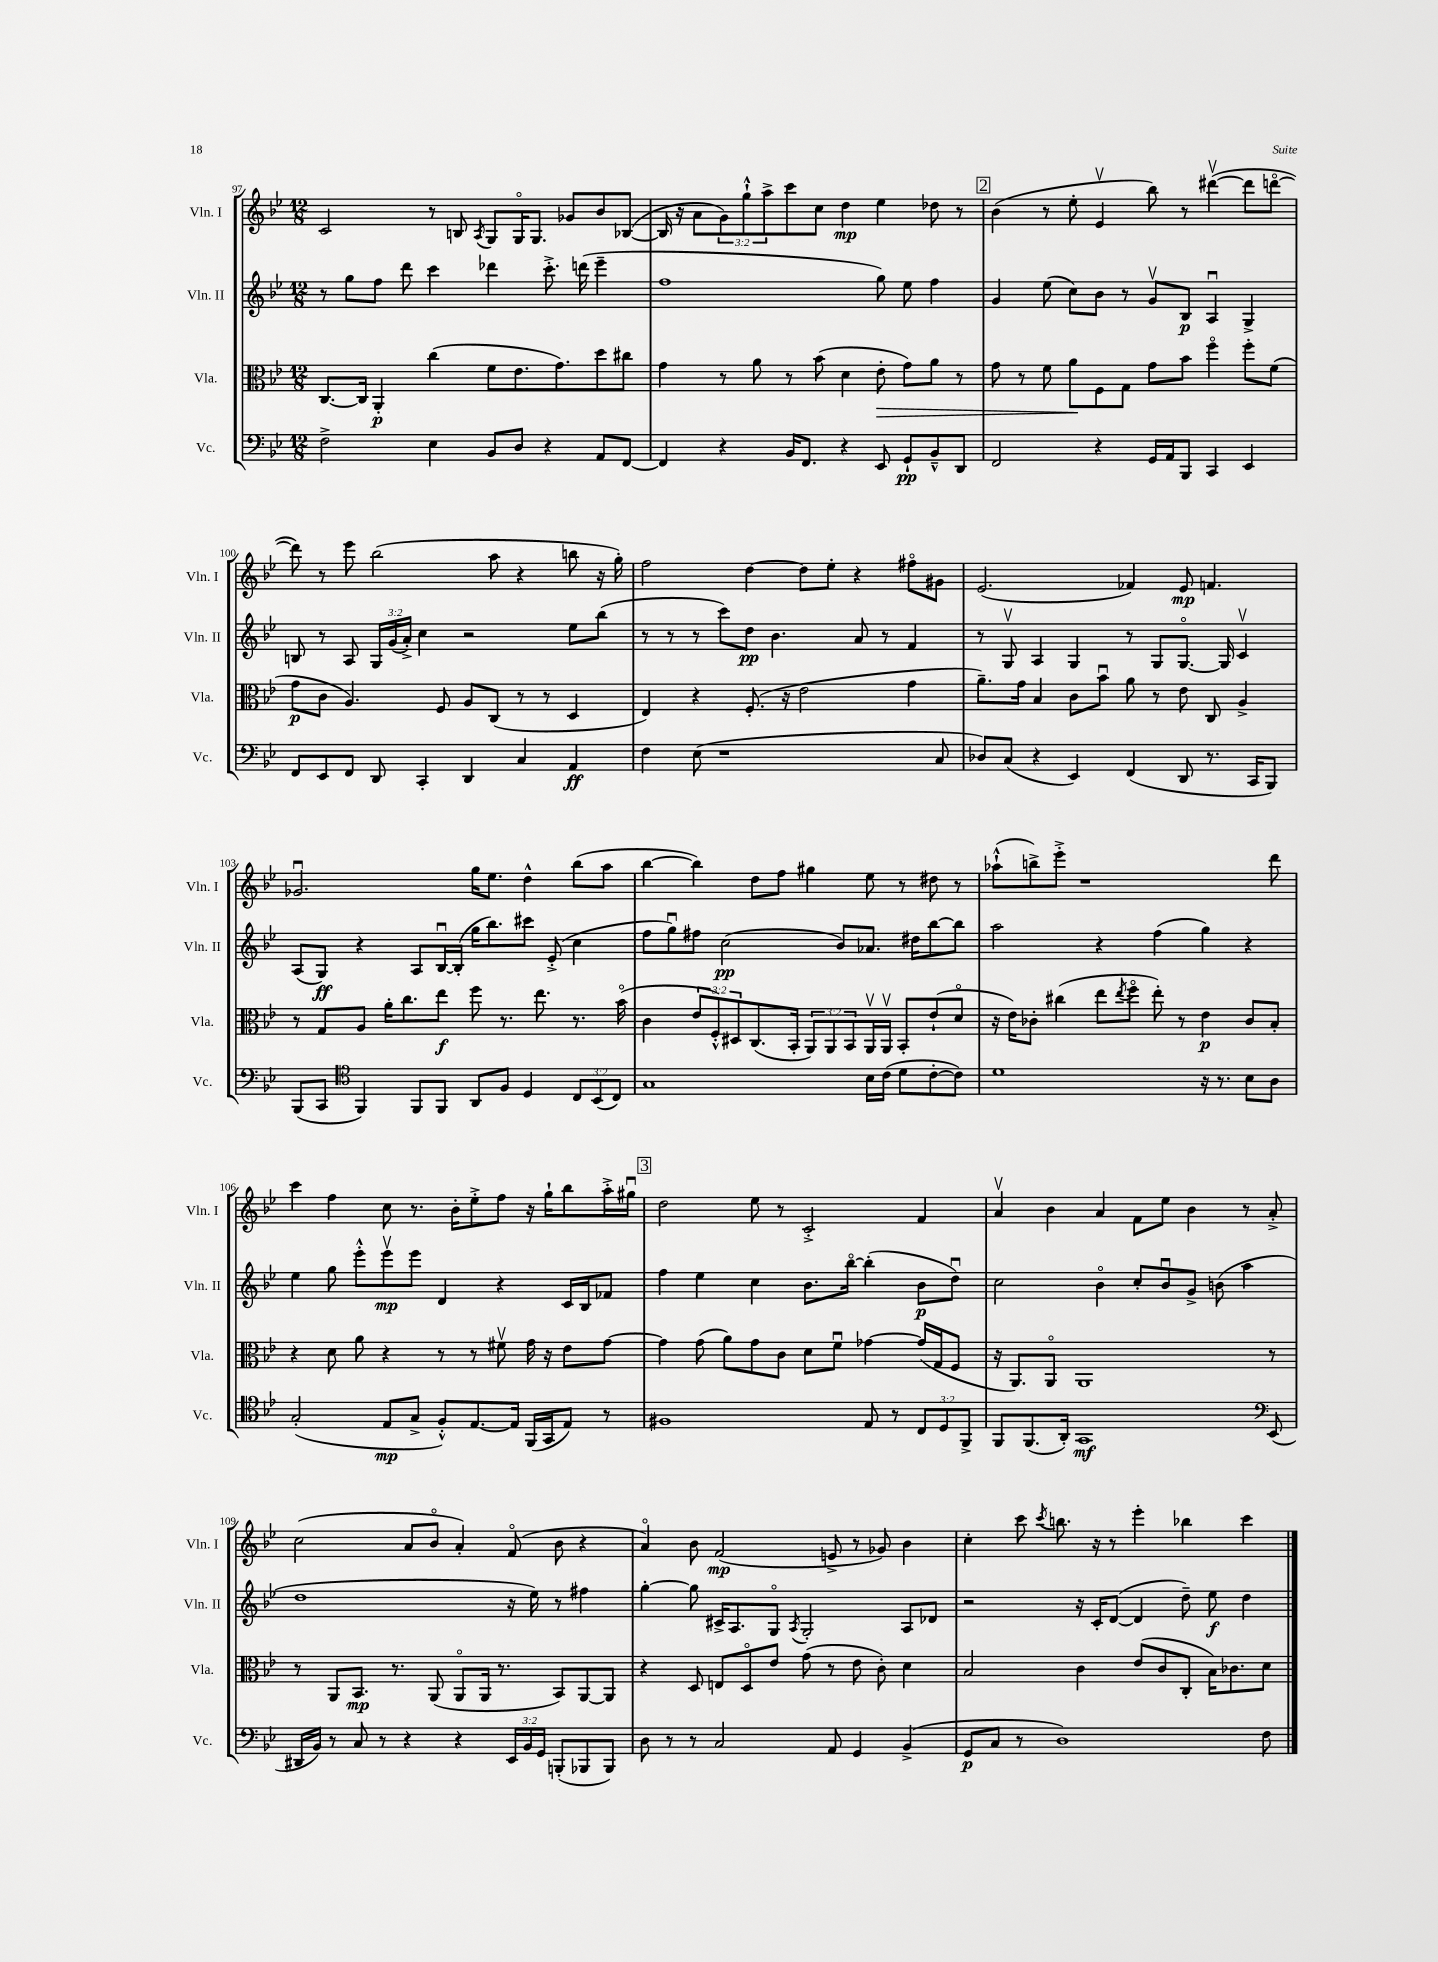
<<
\new StaffGroup <<
\new Staff = "s0" \with { instrumentName = "Vln. I" shortInstrumentName = "Vln. I" } {
    \clef treble \key bes \major \numericTimeSignature \time 12/8 \override Staff.TupletNumber.text = #tuplet-number::calc-fraction-text
    c'2 r8 b8 \acciaccatura { a8 } g8 g16\flageolet g8. ges'8 bes'8 bes8~( |
    bes16 r16 a'8 \tuplet 3/2 { g'8) g''8-!-^ a''8-> } c'''8 c''8 d''4\mp ees''4 des''8 r8 |
    \mark \markup { \box "2" } bes'4( r8 ees''8-. ees'4\upbow bes''8) r8 dis'''4~\upbow( dis'''8 d'''8~\flageolet |
    d'''8) r8 ees'''8 bes''2( a''8 r4 b''8 r16 g''16-.) |
    f''2 d''4~ d''8 ees''8-. r4 fis''8\flageolet gis'8 |
    ees'2.( fes'4) ees'8\mp f'4. |
    ges'2.\downbow g''16 ees''8. d''4-^ bes''8( a''8 |
    bes''4~ bes''4) d''8 f''8 gis''4 ees''8 r8 dis''8 r8 |
    aes''8-!-^( b''8->) ees'''8-.-> r1 d'''8 |
    c'''4 f''4 c''8 r8. bes'16-. ees''8-.-> f''8 r16 g''16-! bes''8 a''16-.-> gis''16\downbow |
    \mark \markup { \box "3" } d''2 ees''8 r8 c'2-.-> f'4 |
    a'4\upbow bes'4 a'4 f'8 ees''8 bes'4 r8 a'8-.-> |
    c''2( a'8 bes'8\flageolet a'4-.) f'8\flageolet( bes'8 r4 |
    a'4\flageolet) bes'8 f'2\mp( e'8-> r8 ges'8) bes'4 |
    c''4-. c'''8 \acciaccatura { c'''8 } b''8. r16 r8 ees'''4-. bes''4 c'''4 \bar "|." |
}
\new Staff = "s1" \with { instrumentName = "Vln. II" shortInstrumentName = "Vln. II" } {
    \clef treble \key bes \major \numericTimeSignature \time 12/8 \override Staff.TupletNumber.text = #tuplet-number::calc-fraction-text
    r8 g''8 f''8 d'''8 c'''4 des'''4 c'''8.-.-> d'''16( ees'''4-- |
    f''1 g''8) ees''8 f''4 |
    \mark \markup { \box "2" } g'4 ees''8( c''8) bes'8 r8 g'8\upbow bes8\p a4\downbow g4-> |
    b8 r8 a8 \tuplet 3/2 { g16 g'16( a'16-.->) } c''4 r2 ees''8 bes''8( |
    r8 r8 r8 c'''8) d''8\pp bes'4. a'8 r8 f'4 |
    r8 g8\upbow a4 g4 r8 g8 g8.~\flageolet g16 c'4\upbow |
    a8( g8\ff) r4 a8 bes16~\downbow bes16-.( g''16 bes''8.) cis'''8 ees'8-.->( c''4 |
    f''8 g''8\downbow) fis''8 c''2\pp( bes'8) aes'8. dis''16 bes''8~ bes''8 |
    a''2 r4 f''4( g''4) r4 |
    ees''4 g''8 ees'''8-.-^ ees'''8\upbow\mp ees'''8 d'4 r4 c'16 bes16 fes'8 |
    \mark \markup { \box "3" } f''4 ees''4 c''4 bes'8. bes''16~\flageolet bes''4-.( bes'8\p d''8\downbow) |
    c''2 bes'4\flageolet c''8-. bes'8\downbow g'8-> b'8( a''4 |
    d''1 r16 ees''16) r8 fis''4 |
    g''4~-. g''8 cis'16-> a8. g8\flageolet \acciaccatura { a8 } g2-. a8 des'8 |
    r2 r16 c'16-. d'8~( d'4 d''8--) ees''8\f d''4 \bar "|." |
}
\new Staff = "s2" \with { instrumentName = "Vla." shortInstrumentName = "Vla." } {
    \clef alto \key bes \major \numericTimeSignature \time 12/8 \override Staff.TupletNumber.text = #tuplet-number::calc-fraction-text
    c8.~ c16 a,4-.\p c''4( f'8 ees'8. g'8.) d''8 cis''8 |
    g'4 r8 a'8 r8 bes'8( d'4 ees'8-.\> g'8) a'8 r8 |
    \mark \markup { \box "2" } g'8 r8 f'8 a'8\! f8 g8 g'8 bes'8 f''4\flageolet f''8-. f'8( |
    g'8\p c'8 a4.) f8 a8 c8( r8 r8 d4 |
    ees4) r4 f8.-.( r16 ees'2 g'4 |
    a'8.--) g'16 bes4 c'8 bes'8\downbow a'8 r8 ees'8 c8 a4-> |
    r8 g8 a8 a'16-. c''8. ees''8\f f''8 r8. ees''8. r8. bes'16\flageolet( |
    c'4 \tuplet 3/2 { ees'8 f8-.-^) dis8 } c8.( bes,16-. \tuplet 3/2 { a,8) a,8 bes,8 } a,16\upbow a,16\upbow bes,8-. ees'8-!( d'8\flageolet |
    r16 ees'16) ces'8-. cis''4( ees''8 \acciaccatura { ees''8 } f''8\flageolet ees''8-.) r8 ees'4\p ces'8 bes8-. |
    r4 d'8 a'8 r4 r8 r8 fis'8\upbow g'16 r16 ees'8 g'8~ |
    \mark \markup { \box "3" } g'4 g'8( a'8) g'8 c'8 d'8 f'8\downbow ges'4~ ges'16( g16 f8 |
    r16 a,8.) a,8\flageolet a,1 r8 |
    r8 a,8 bes,8.\mp r8. a,8( a,8\flageolet a,16 r8. bes,8) a,8~ a,8 |
    r4 d8 e8 d8\flageolet ees'8 g'8( r8 ees'8 c'8-.) d'4 |
    bes2 c'4 ees'8( c'8 c8-. bes16) ces'8. d'8 \bar "|." |
}
\new Staff = "s3" \with { instrumentName = "Vc." shortInstrumentName = "Vc." } {
    \clef bass \key bes \major \numericTimeSignature \time 12/8 \override Staff.TupletNumber.text = #tuplet-number::calc-fraction-text
    f2-> ees4 bes,8 d8 r4 a,8 f,8~ |
    f,4 r4 bes,16 f,8. r4 ees,8 g,8-!\pp bes,8---^ d,8 |
    \mark \markup { \box "2" } f,2 r4 g,16 a,16 bes,,8 c,4 ees,4 |
    f,8 ees,8 f,8 d,8 c,4-. d,4 c4 a,4\ff |
    f4 ees8( r1 c8 |
    des8) c8( r4 ees,4) f,4( d,8 r8. c,16 bes,,8) |
    bes,,8( c,8 \clef tenor f,4) f,8 f,8 a,8 f8 d4 \tuplet 3/2 { c8 bes,8( c8) } |
    g1 bes16 c'16( d'8 c'8~-. c'8) |
    d'1 r16 r8. bes8 a8 |
    g2-.( ees8\mp g8-> f8-.-^) ees8.~ ees16 f,16( g,16 ees8) r8 |
    \mark \markup { \box "3" } fis1 ees8 r8 \tuplet 3/2 { c8 d8 f,8-> } |
    f,8 f,8.( a,16-.) g,1\mf \clef bass ees,8( |
    dis,16 bes,16) r8 c8 r8 r4 r4 \tuplet 3/2 { ees,16 bes,16 g,16 } b,,8-.( bes,,8 bes,,8) |
    d8 r8 r8 c2 a,8 g,4 bes,4->( |
    g,8\p c8 r8 d1) f8 \bar "|." |
}
>>
>>
\layout { \context { \Score currentBarNumber = #97 } }
